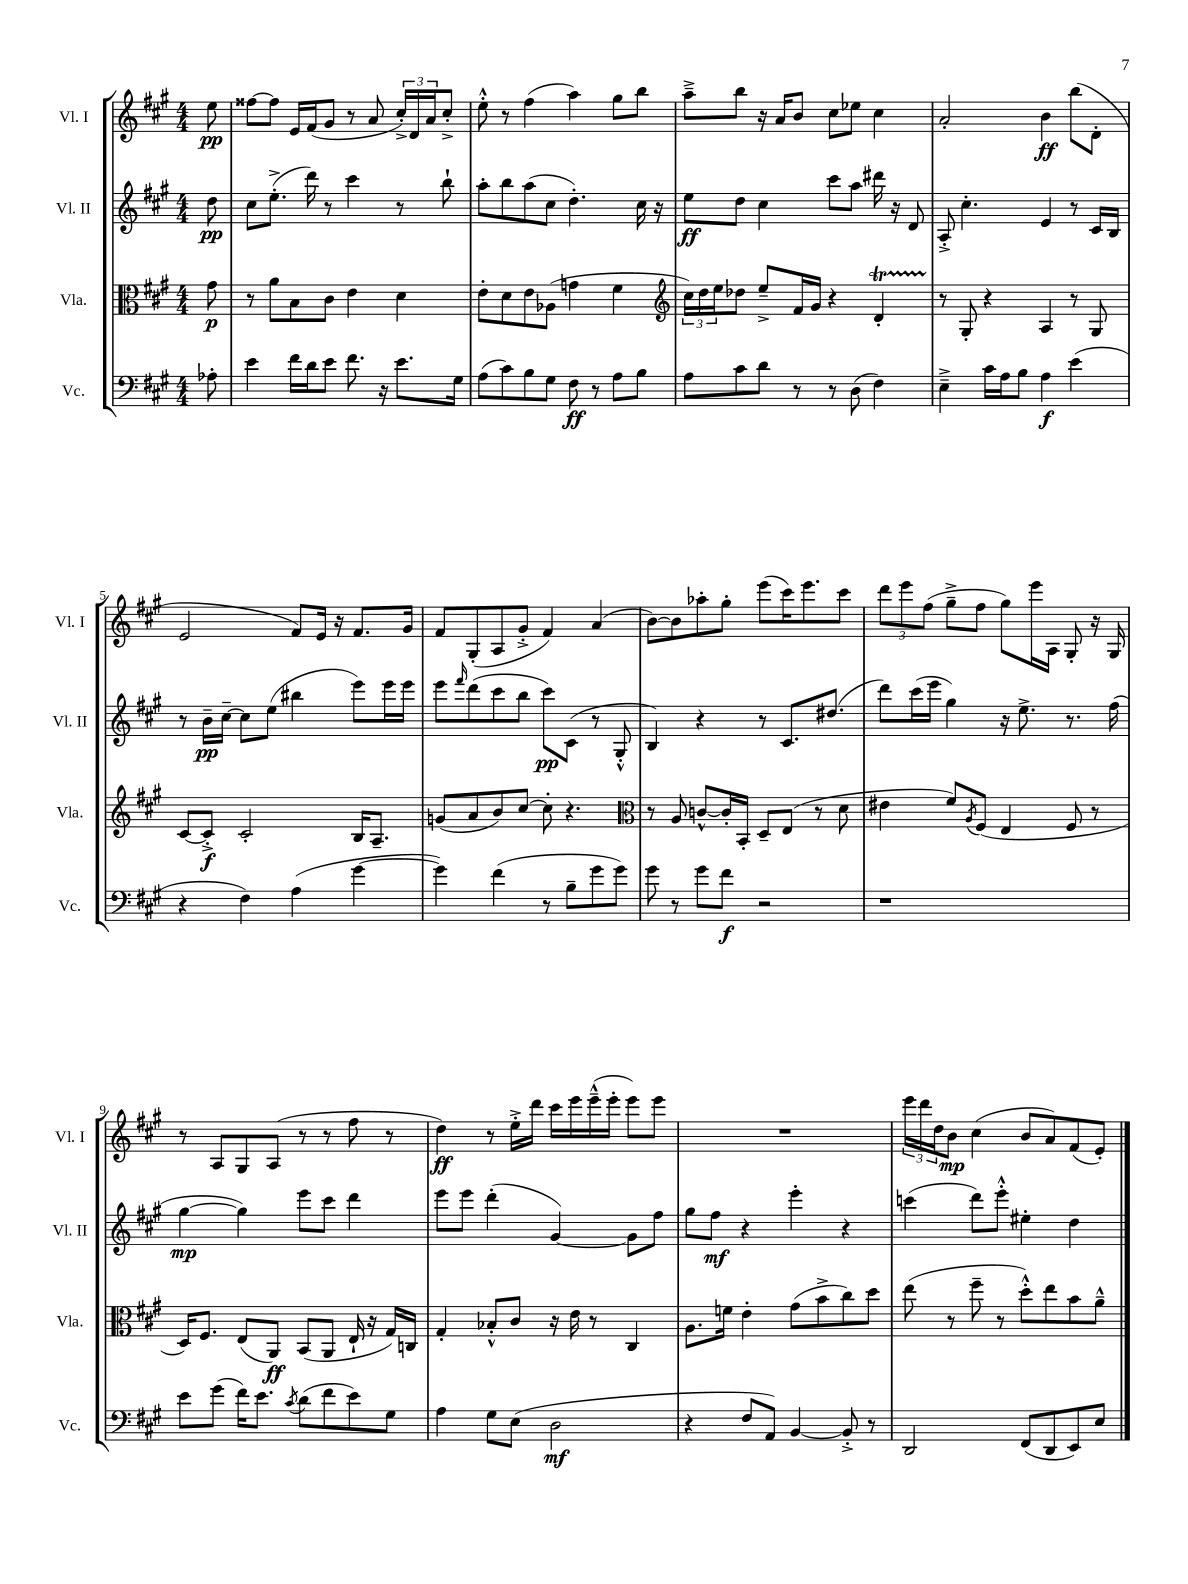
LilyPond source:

<<
\new StaffGroup <<
\new Staff = "s0" \with { instrumentName = "Vl. I" shortInstrumentName = "Vl. I" } {
    \clef treble \key a \major \numericTimeSignature \time 4/4 \partial 8
    e''8\pp |
    fisis''8~ fisis''8 e'16 fis'16( gis'8 r8 a'8 \tuplet 3/2 { cis''16-.->) d'16 a'16 } cis''8-.-> |
    e''8-.-^ r8 fis''4( a''4) gis''8 b''8 |
    a''8---> b''8 r16 a'16 b'8 cis''8 ees''8 cis''4 |
    a'2-. b'4\ff b''8( d'8-. |
    e'2 fis'8) e'16 r16 fis'8. gis'16 |
    fis'8 gis8-.( a8 gis'8-.-> fis'4) a'4( |
    b'8~) b'8 aes''8-. gis''8-. e'''8( cis'''16) e'''8. cis'''8 |
    \tuplet 3/2 { d'''8 e'''8 fis''8( } gis''8---> fis''8 gis''8) e'''16 a16 gis8-. r16 gis16 |
    r8 a8 gis8 a8( r8 r8 fis''8 r8 |
    d''4\ff) r8 e''16-.-> d'''16 cis'''16 e'''16 e'''16---^( e'''16-. e'''8) e'''8 |
    R1 |
    \tuplet 3/2 { e'''16 d'''16 d''16 } b'8\mp cis''4( b'8 a'8) fis'8( e'8-.) \bar "|." |
}
\new Staff = "s1" \with { instrumentName = "Vl. II" shortInstrumentName = "Vl. II" } {
    \clef treble \key a \major \numericTimeSignature \time 4/4 \partial 8
    d''8\pp |
    cis''8 e''8.-.->( d'''16) r8 cis'''4 r8 b''8-! |
    a''8-. b''8 a''8( cis''8 d''4.-.) cis''16 r16 |
    e''8\ff d''8 cis''4 cis'''8 a''8 dis'''16 r16 d'8 |
    a8-.-> cis''4.-. e'4 r8 cis'16 b16 |
    r8 b'16--\pp cis''16~-- cis''8 e''8( bis''4 e'''8) e'''16 e'''16 |
    e'''8 \grace { fis'''16 } d'''8( cis'''8 b''8 cis'''8\pp) cis'8( r8 gis8-.-^ |
    b4) r4 r8 cis'8. dis''8.( |
    d'''8) cis'''16( e'''16 gis''4) r16 e''8.-> r8. fis''16( |
    gis''4~\mp gis''4) e'''8 cis'''8 d'''4 |
    e'''8 e'''8 d'''4-.( gis'4~) gis'8 fis''8 |
    gis''8 fis''8\mf r4 e'''4-. r4 |
    c'''4( d'''8) e'''8-.-^ eis''4-. d''4 \bar "|." |
}
\new Staff = "s2" \with { instrumentName = "Vla." shortInstrumentName = "Vla." } {
    \clef alto \key a \major \numericTimeSignature \time 4/4 \partial 8
    gis'8\p |
    r8 a'8 b8 cis'8 e'4 d'4 |
    e'8-. d'8 e'8 aes8( g'4 fis'4 |
    \clef treble \tuplet 3/2 { cis''16) d''16 e''16 } des''8 e''8---> fis'16 gis'16 r4 d'4-.\startTrillSpan |
    r8\stopTrillSpan gis8-. r4 a4 r8 gis8 |
    cis'8~ cis'8-.->\f cis'2-. b16 a8.-- |
    g'8( a'8 b'8) cis''8~ cis''8-. r4. |
    \clef alto r8 a8 c'8~-^ c'16-. b,16-. d8-- e8( r8 d'8 |
    eis'4 fis'8) \acciaccatura { a8 } fis8( e4 fis8 r8 |
    d16) fis8. e8( a,8\ff) b,8( a,8 e16-! r16 gis16) c16 |
    gis4-. bes8-.-^ cis'8 r16 e'16 r8 cis4 |
    a8. f'16 e'4-. gis'8( b'8-> cis''8) d''8 |
    e''8( r8 fis''8-- r8 d''8-.-^) e''8 b'8 a'8---^ \bar "|." |
}
\new Staff = "s3" \with { instrumentName = "Vc." shortInstrumentName = "Vc." } {
    \clef bass \key a \major \numericTimeSignature \time 4/4 \partial 8
    aes8-. |
    e'4 fis'16 d'16 e'8 fis'8. r16 e'8. gis16 |
    a8( cis'8) b8 gis8 fis8\ff r8 a8 b8 |
    a8 cis'8 d'8 r8 r8 d8( fis4) |
    e4---> cis'16 a16 b8 a4\f e'4( |
    r4 fis4) a4( gis'4~ |
    gis'4) fis'4( r8 b8-- gis'8 gis'8) |
    gis'8 r8 gis'8 fis'8\f r2 |
    r1 |
    e'8 gis'8( fis'16) e'8. \acciaccatura { cis'8 } d'8( fis'8 e'8) gis8 |
    a4 gis8 e8( d2\mf |
    r4 fis8 a,8) b,4~ b,8-.-> r8 |
    d,2 fis,8( d,8 e,8) e8 \bar "|." |
}
>>
>>
